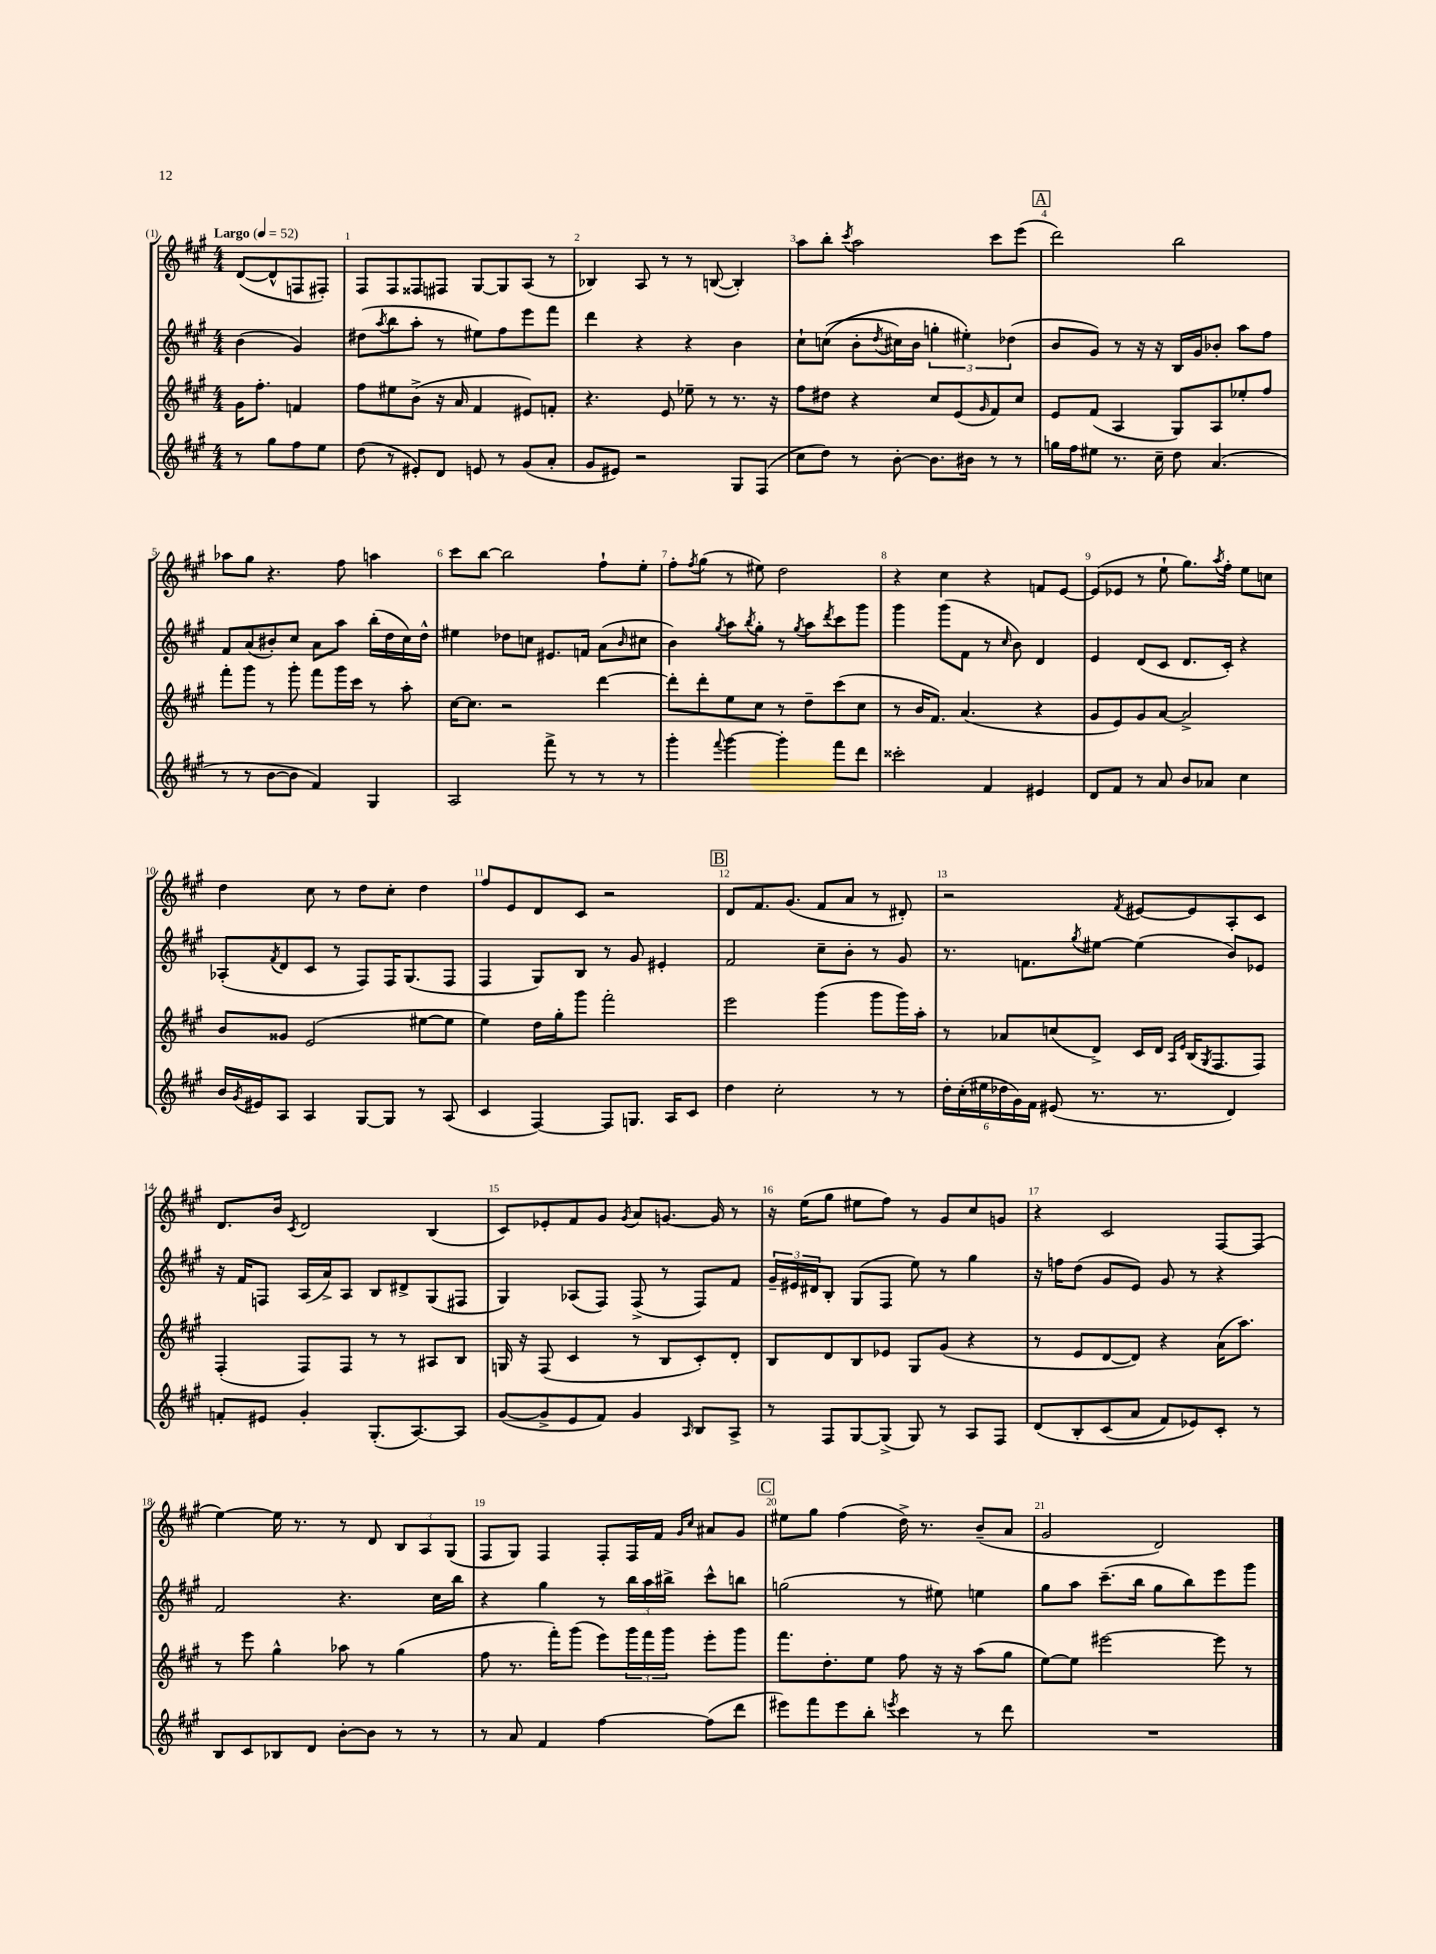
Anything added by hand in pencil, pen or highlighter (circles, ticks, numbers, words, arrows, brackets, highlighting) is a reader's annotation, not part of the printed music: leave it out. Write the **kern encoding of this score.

**kern	**kern	**kern	**kern
*staff4	*staff3	*staff2	*staff1
*clefG2	*clefG2	*clefG2	*clefG2
*k[f#c#g#]	*k[f#c#g#]	*k[f#c#g#]	*k[f#c#g#]
*M4/4	*M4/4	*M4/4	*M4/4
*MM52	*MM52	*MM52	*MM52
8r	16g#	(4b	([8d
.	8.ff#'	.	.
8gg#	.	.	8d^^]
8ff#	4f	4g#)	8F
8ee	.	.	8F#')
=	=	=	=
(8dd	8ff#	(8dd#	8F#
.	.	8qaa	.
8r	8ee#	8bb	8F#
8e#')	(8b^	8aa'	8F##
8d	16r	8r	8F#
.	16a	.	.
8e	4f#	8ee#)	[8G#
8r	.	8ff#	8G#]
(8g#	8e#)	8eee	(8A
8a'	8f'	8fff#	8r
=	=	=	=
8g#	4.r	4ddd	4B-)
8e#)	.	.	.
2r	.	4r	8A
.	8e	.	8r
.	8ee-~	4r	8r
.	8r	.	([8B
8G#	8.r	4b	4B'])
(8F#	.	.	.
.	16r	.	.
=	=	=	=
8cc#	8ff#	8cc#`	8aa
8dd)	8dd#	&((8cc	8bb'
.	.	.	8qccc#
8r	4r	8b'	2aa
.	.	8qdd	.
[8b'	.	16cc#)	.
.	.	16b	.
8.b]	8cc#	6gg'	.
.	(8e	.	.
.	.	6ee#'&)	.
16b#	.	.	.
.	16qqg#	.	.
8r	8f#)	.	8ccc#
.	.	(6dd-	.
8r	8cc#	.	(8eee
=	=	=	=
16gg	8e	8b	2ddd)
16ff#	.	.	.
8ee#	(8f#	8g#)	.
8.r	4A	8r	.
.	.	16r	.
16cc#~	.	16r	.
8dd	8G#)	16B	2bb
.	.	16g#	.
(4.a	8A	8b-'	.
.	8ee-'	8aa	.
.	8ff#	8ff#	.
=	=	=	=
8r	8fff#'	8f#	8aa-
8r	8ggg#	(8a	8gg#
[8b	8r	8b#')	4.r
8b]	8ggg#'	8cc#	.
4f#)	8fff#	8a	.
.	16ggg#	8aa	8ff#
.	16ccc#	.	.
4G#	8r	(16bb'	4aa
.	.	16dd	.
.	8aa'	16cc#)	.
.	.	16dd^^	.
=	=	=	=
2A	[16cc#	4ee#	8ccc#
.	8.cc#]	.	.
.	.	.	[8bb
.	2r	8dd-	2bb]
.	.	8cc	.
8fff#^	.	8.e#	.
8r	.	.	.
.	.	16f	.
8r	[4ddd	(8a	8ff#`
.	.	16qqb	.
8r	.	8cc#	8ee'
=	=	=	=
4ggg#'	8ddd']	4b)	8ff#'
.	.	.	8qff#
.	8ddd'	.	(8gg#
8qqfff#	.	8qgg#	.
[4ggg#	8ee	8aa	8r
.	.	8qbb	.
.	8cc#	8gg#'	8ee#)
4ggg#']	8r	8r	2dd
.	.	8qgg#	.
.	8dd~	8aa	.
.	.	8qddd	.
8fff#	(8ccc#	8ccc#	.
8ddd	8cc#	8ggg#	.
=	=	=	=
2ccc##'	8r	4ggg#	4r
.	16b	.	.
.	8.f#)	.	.
.	.	(8ggg#	4cc#
.	(4.a	8f#	.
4f#	.	8r	4r
.	.	16qqcc#	.
.	.	8b)	.
4e#	4r	4d	8f
.	.	.	[8e
=	=	=	=
8d	8g#	4e	(8e]
8f#	8e)	.	8e-
8r	8g#	(8d	8r
8a	[8a	8c#	8ee`
8b	2a^]	8.d	8.gg#)
8a-	.	.	.
.	.	.	8qaa
.	.	16c#')	16ff#'
4cc#	.	4r	8ee
.	.	.	8cc
=	=	=	=
16b	8b	(8A-'	4dd
8qg#	.	.	.
16e#	.	.	.
.	.	8qf#	.
8A	8g##	8d	.
4A	(2e	8c#	8cc#
.	.	8r	8r
[8G#	.	8F#)	8dd
8G#]	.	16F#	8cc#'
.	.	(8.G#	.
8r	[8ee#	.	4dd
(8A	8ee#]	8F#	.
=	=	=	=
4c#	4ee)	4F#	8ff#
.	.	.	8e
[4F#)	16dd	8G#)	8d
.	16gg#'	.	.
.	8ggg#	8B	8c#
8F#]	2fff#'	8r	2r
8.G	.	8g#	.
.	.	4e#'	.
16A	.	.	.
8c#	.	.	.
=	=	=	=
4dd	2eee	2f#	8d
.	.	.	8.f#
2cc#'	.	.	.
.	.	.	(8.g#
.	(4ggg#	8cc#~	8f#
.	.	8b'	8a
8r	8ggg#	8r	8r
8r	16ggg#)	8g#	8d#')
.	16aa'	.	.
=	=	=	=
24dd'	8r	8.r	2r
(24cc#'	.	.	.
24ee#	.	.	.
24dd-	8a-	.	.
24g#)	.	.	.
.	.	8.f	.
24f#	.	.	.
(8e#	(8cc	.	.
.	.	8qgg#	.
8.r	8d^)	[8ee#	.
.	.	.	8qf#
.	16c#	(4ee#]	[8e#
8.r	16d	.	.
.	16qqA	.	.
.	16qqe	.	.
.	(16B	.	8e#]
.	8qG#	.	.
.	8.F#	.	.
4d)	.	8b)	8A'
.	8F#)	8e-	8c#
=	=	=	=
8f'	(4F#'	16r	8.d
.	.	16f#	.
8e#	.	8F	.
.	.	.	16b
.	.	.	8qc#
4g#'	8F#)	(16A	2d
.	.	16a^)	.
.	8F#	8A	.
(8.G#'	8r	8B	.
.	8r	8d#^	.
[8.A)	.	.	.
.	8A#	(8G#	(4B
8A]	8B	8F#	.
=	=	=	=
([8g#	16G	4G#)	8c#)
.	16r	.	.
8g#^]	(8F#	.	8e-'
8e	4c#	(8A-	8f#
8f#)	.	8F#)	8g#
.	.	.	8qg#
4g#	8r	(8F#^	8a
.	8B	8r	[8.g
16qqA	.	.	.
8B	8c#')	8F#)	.
.	.	.	16g]
8A^	8d'	8f#	8r
=	=	=	=
8r	8B	24g#~	16r
.	.	24e#	.
.	.	.	(16ee
.	.	24d#	.
8F#	8d	8B'	8gg#
[8G#	8B	(8G#	8ee#
(8G#^]	8e-	8F#	8ff#)
8G#)	8G#	8ee)	8r
8r	(8g#	8r	8g#
8A	4r	4gg#	8cc#
8F#	.	.	8g
=	=	=	=
&(8d	8r	16r	4r
.	.	16ff	.
8B'	8e	(8dd	.
(8c#	[8d	8g#	2c#
8a	8d])	8e)	.
8f#)	4r	8g#	.
8e-&)	.	8r	.
8c#'	(16a	4r	[8F#
.	8.aa)	.	.
8r	.	.	(8F#]
=	=	=	=
8B	8r	2f#	[4ee)
8c#	8eee	.	.
8B-	4gg#^^	.	16ee]
.	.	.	8.r
8d	.	.	.
[8b'	8aa-	4.r	8r
8b]	8r	.	8d
8r	(4gg#	.	12B
.	.	.	12A
8r	.	16cc#	.
.	.	.	(12G#
.	.	16bb	.
=	=	=	=
8r	8ff#	4r	8F#
8a	8.r	.	8G#)
4f#	.	4gg#	4F#
.	16fff#')	.	.
.	(8ggg#	.	.
[4ff#	8eee)	8r	8F#'
.	24ggg#	24bb	16F#
.	24fff#	24aa	.
.	.	.	16f#
.	24ggg#	24bb#^	.
.	.	.	16qqg#
.	.	.	16qqcc#
(8ff#]	8eee'	8ccc#^^	8a#
8ddd	8ggg#	8bb	8g#
=	=	=	=
8eee#)	8.fff#	(2gg	8ee#
8fff#	.	.	8gg#
.	8.dd'	.	.
8eee#	.	.	(4ff#
8bb'	8ee	.	.
8qeee	.	.	.
4ccc#	8ff#	8r	16dd^)
.	.	.	8.r
.	16r	8ee#)	.
.	16r	.	.
8r	(8aa	4ee	(8b~
8ddd	8gg#	.	8a
=	=	=	=
1r	[8ee)	8gg#	2g#
.	8ee]	8aa	.
.	[2eee#	(8.ccc#~	.
.	.	16bb	.
.	.	8gg#	2d)
.	.	8bb)	.
.	8eee#]	8eee	.
.	8r	8ggg#	.
==	==	==	==
*-	*-	*-	*-
